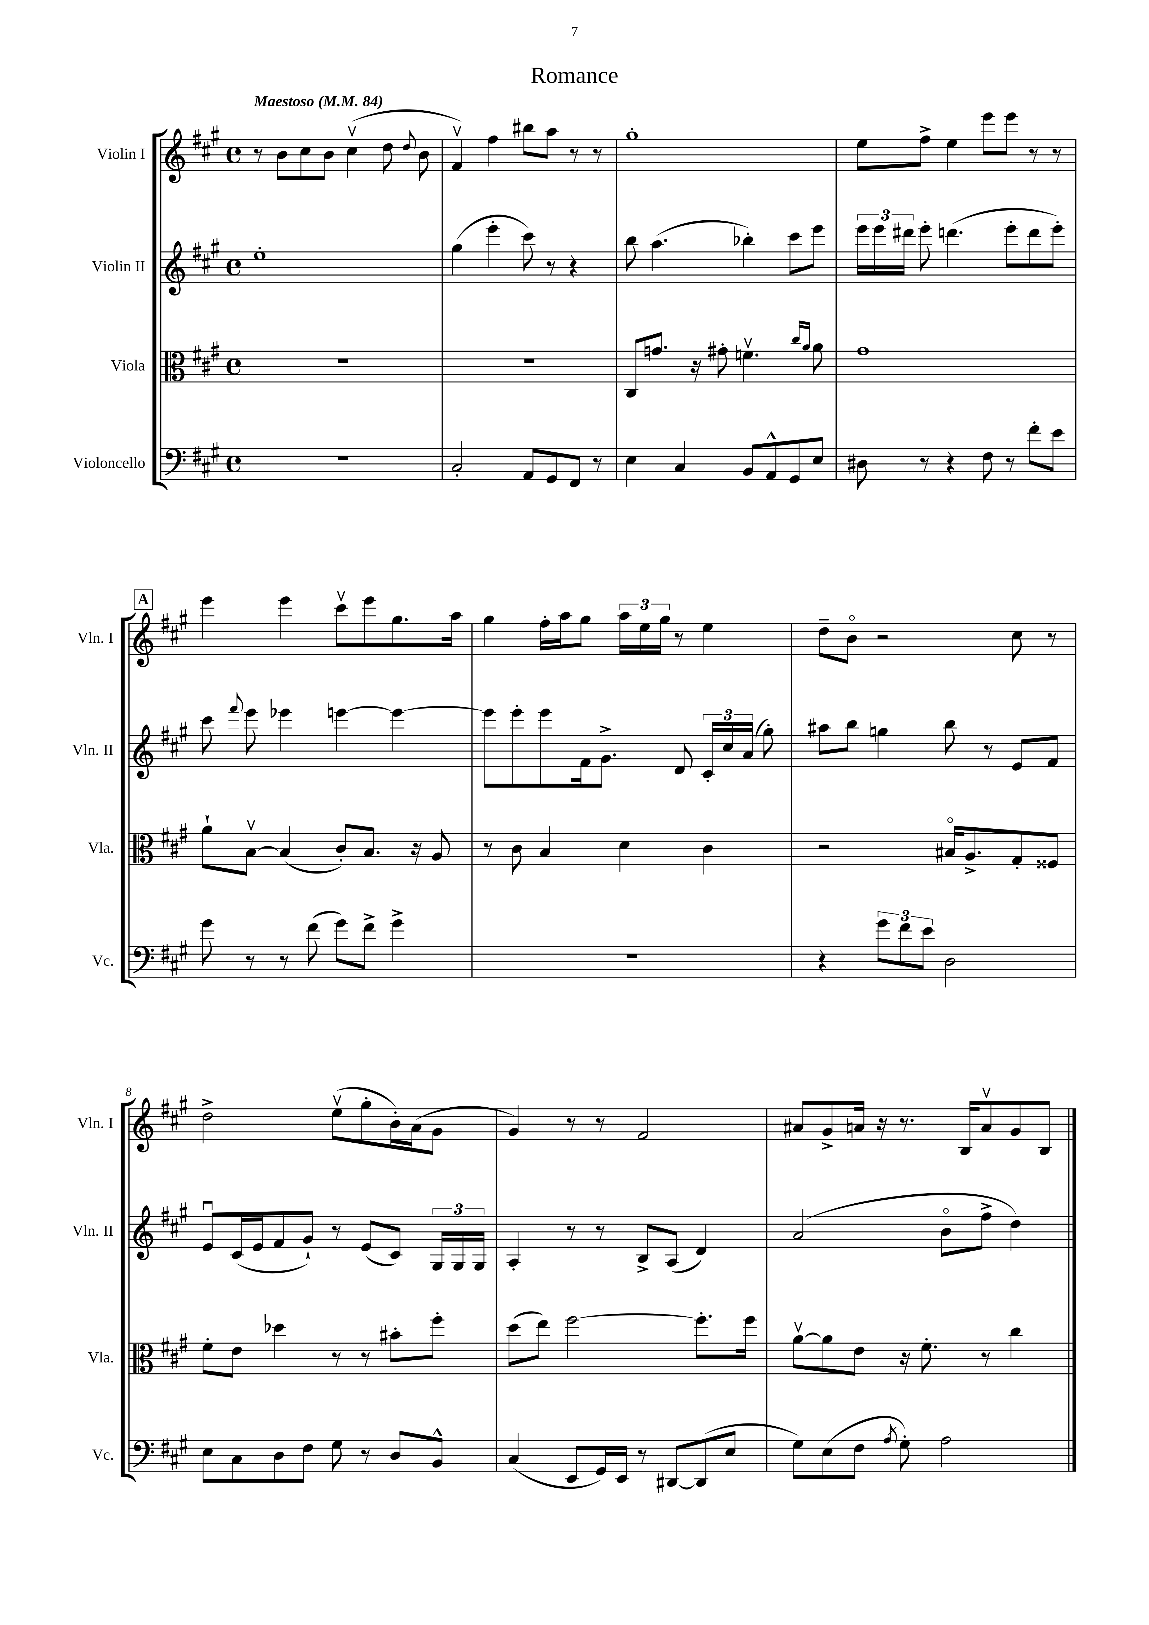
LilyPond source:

\header { title = "Romance" }
<<
\new StaffGroup <<
\new Staff = "s0" \with { instrumentName = "Violin I" shortInstrumentName = "Vln. I" } {
    \clef treble \key a \major \defaultTimeSignature \time 4/4 \tempo "Maestoso" 4 = 84
    \autoBeamOff r8 b'8[ cis''8 b'8] cis''4\upbow( d''8 \appoggiatura { d''8 } b'8 |
    fis'4\upbow) fis''4 bis''8[ a''8] r8 r8 |
    gis''1-. |
    e''8[ fis''8]-> e''4 e'''8[ e'''8] r8 r8 |
    \mark \markup { \box "A" } e'''4 e'''4 cis'''8[\upbow e'''8 gis''8. a''16] |
    gis''4 fis''16[-. a''16 gis''8] \tuplet 3/2 { a''16[ e''16 gis''16] } r8 e''4 |
    d''8[-- b'8]\flageolet r2 cis''8 r8 |
    d''2-> e''8[\upbow( gis''8-. b'16-.) a'16( gis'8] |
    gis'4) r8 r8 fis'2 |
    ais'8[ gis'8-> a'16] r16 r8. b16[ a'8\upbow gis'8 b8] \bar "|." |
}
\new Staff = "s1" \with { instrumentName = "Violin II" shortInstrumentName = "Vln. II" } {
    \clef treble \key a \major \defaultTimeSignature \time 4/4
    \autoBeamOff e''1-. |
    gis''4( e'''4-. cis'''8) r8 r4 |
    b''8 a''4.( bes''4-.) cis'''8[ e'''8] |
    \tuplet 3/2 { e'''16[ e'''16 dis'''16] } e'''8-. d'''4.( e'''8[-. d'''8 e'''8]-.) |
    \mark \markup { \box "A" } cis'''8 \appoggiatura { fis'''8 } e'''8 ees'''4 e'''4~ e'''4~ |
    e'''8[ e'''8-. e'''8 fis'16 gis'8.]-> d'8 \tuplet 3/2 { cis'16[-. cis''16 a'16]( } gis''8-.) |
    ais''8[ b''8] g''4 b''8 r8 e'8[ fis'8] |
    e'8[\downbow cis'16( e'16 fis'8 gis'8]-!) r8 e'8[( cis'8]) \tuplet 3/2 { gis16[ gis16 gis16] } |
    a4-. r8 r8 b8[-> a8]( d'4) |
    a'2( b'8[\flageolet fis''8]-> d''4) \bar "|." |
}
\new Staff = "s2" \with { instrumentName = "Viola" shortInstrumentName = "Vla." } {
    \clef alto \key a \major \defaultTimeSignature \time 4/4
    \autoBeamOff R1 |
    R1 |
    cis8[ g'8.] r16 gis'8-. f'4.\upbow \grace { cis''16[ a'16] } a'8 |
    gis'1 |
    \mark \markup { \box "A" } a'8[-! b8]~\upbow b4( cis'8[-.) b8.] r16 a8 |
    r8 cis'8 b4 d'4 cis'4 |
    r2 bis16[\flageolet a8.-> gis8-. fisis8] |
    fis'8[-. e'8] des''4 r8 r8 bis'8[-. fis''8]-. |
    d''8[( e''8]) fis''2~ fis''8.[-. fis''16] |
    a'8[~\upbow a'8 e'8] r16 fis'8.-. r8 cis''4 \bar "|." |
}
\new Staff = "s3" \with { instrumentName = "Violoncello" shortInstrumentName = "Vc." } {
    \clef bass \key a \major \defaultTimeSignature \time 4/4
    \autoBeamOff r1 |
    cis2-. a,8[ gis,8 fis,8] r8 |
    e4 cis4 b,8[ a,8-^ gis,8 e8] |
    dis8 r8 r4 fis8 r8 fis'8[-. e'8] |
    \mark \markup { \box "A" } gis'8 r8 r8 fis'8( gis'8[) fis'8]-> gis'4-> |
    R1 |
    r4 \tuplet 3/2 { gis'8[ fis'8 e'8] } d2 |
    e8[ cis8 d8 fis8] gis8 r8 d8[ b,8]-^ |
    cis4( e,8[ gis,16) e,16] r8 dis,8[~ dis,8( e8] |
    gis8[) e8( fis8] \acciaccatura { a8 } gis8-.) a2 \bar "|." |
}
>>
>>
